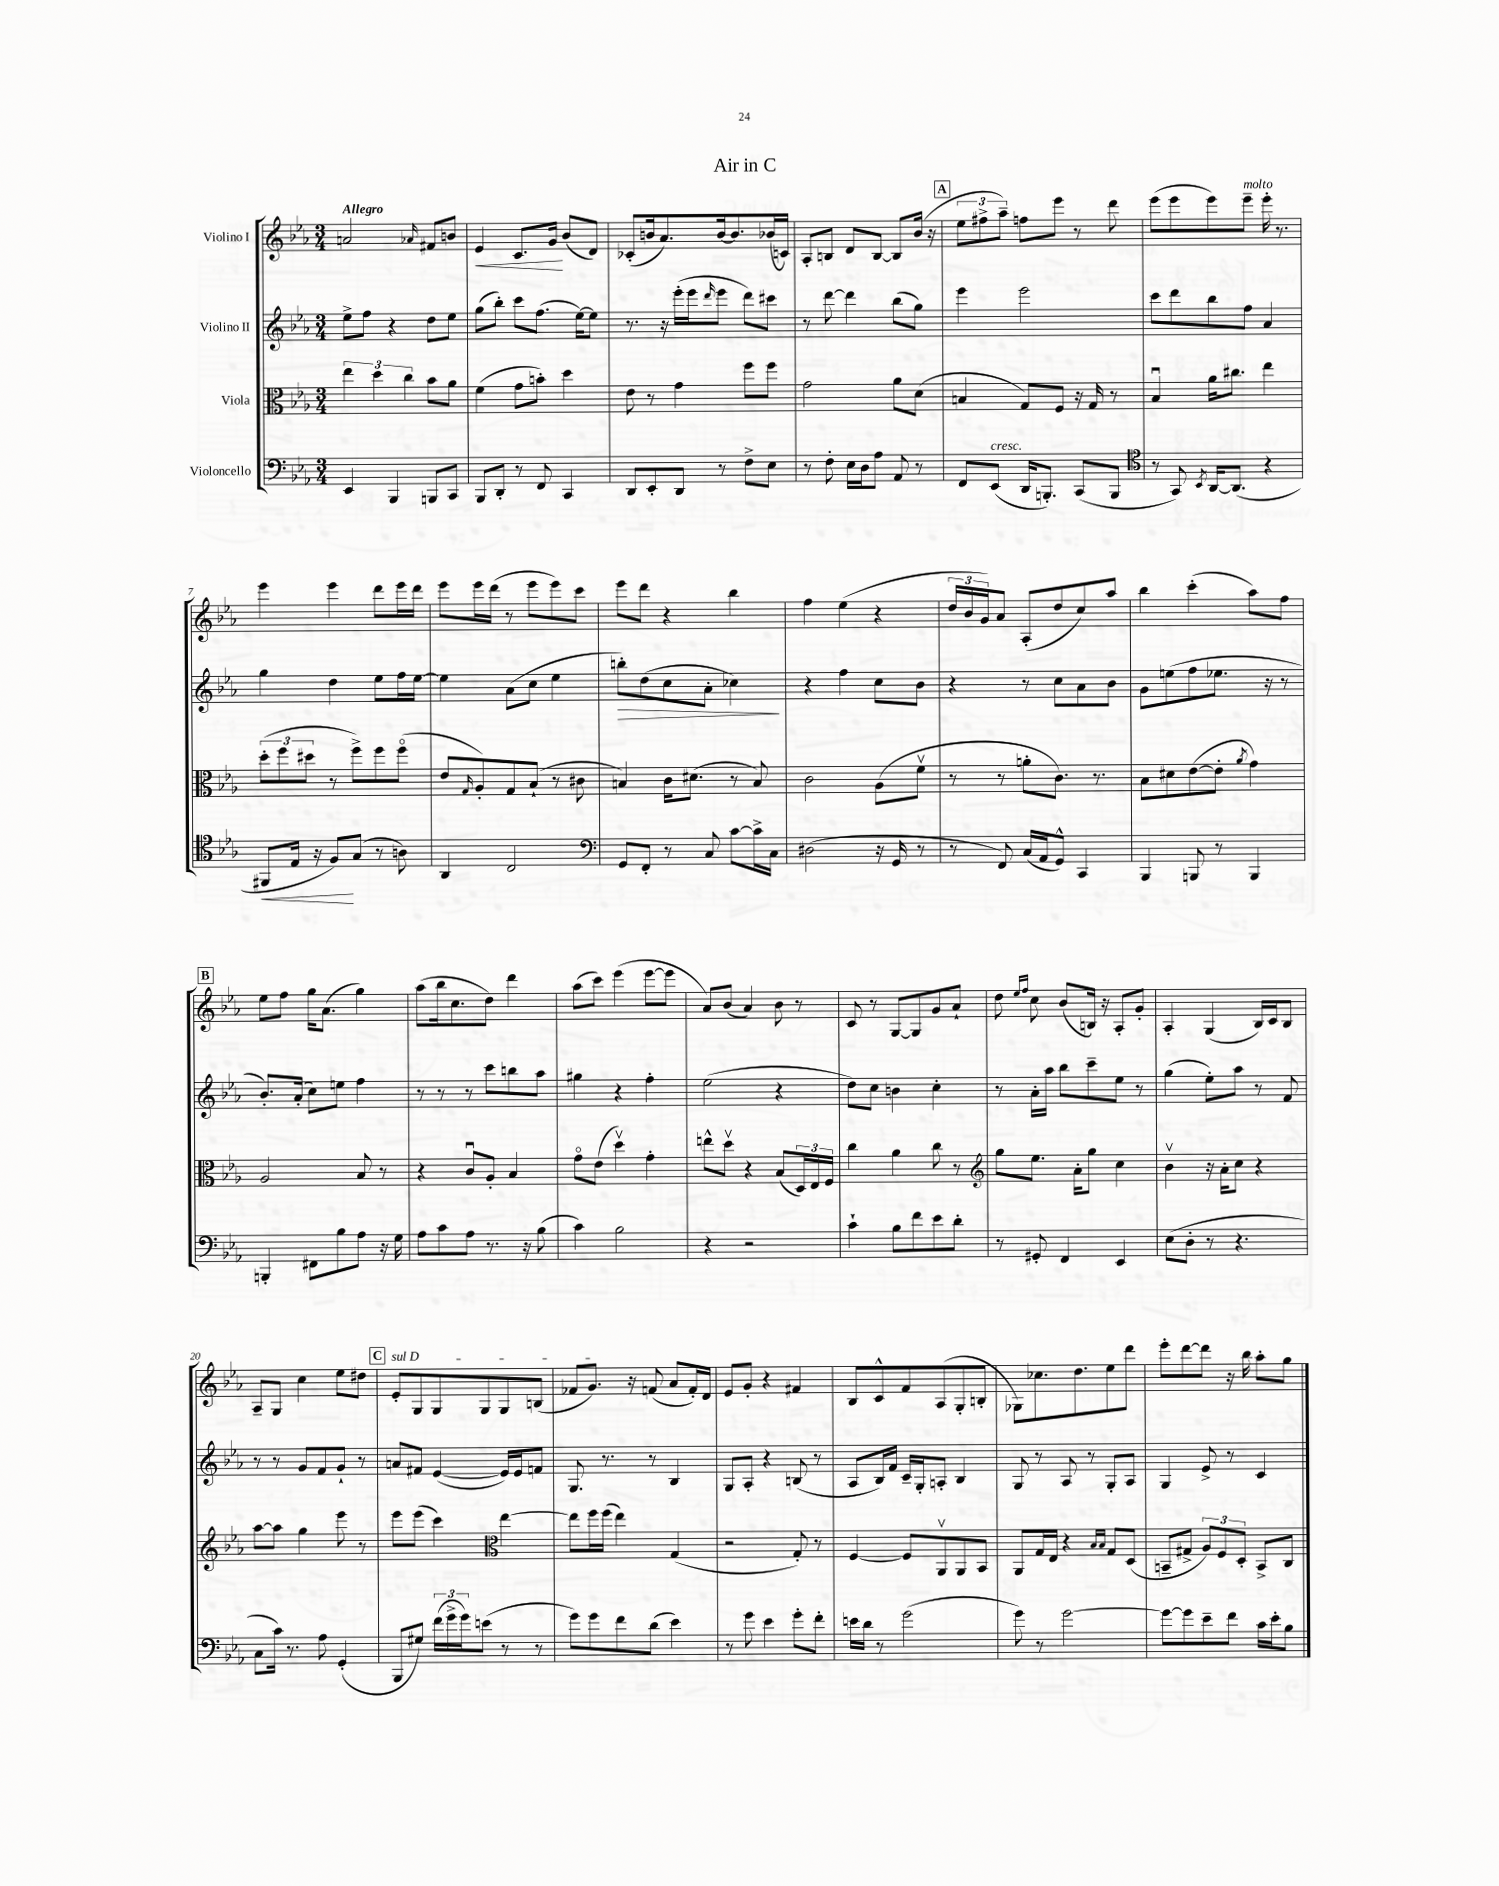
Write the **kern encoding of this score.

**kern	**kern	**kern	**kern
*staff4	*staff3	*staff2	*staff1
*clefF4	*clefC3	*clefG2	*clefG2
*k[b-e-a-]	*k[b-e-a-]	*k[b-e-a-]	*k[b-e-a-]
*M3/4	*M3/4	*M3/4	*M3/4
4EE-/	6ee-\	8ee-^\L	2a/
.	.	8ff\J	.
.	6dd\	.	.
4BBB-/	.	4r	.
.	6cc\	.	.
.	.	.	16qqa-/
8BBB/L	8b-\L	8dd\L	8f#/L
8CC/J	8a-\J	8ee-\J	8b/J
=	=	=	=
8BBB-/L	(4f\	(8gg\L	4e-/
8DD'/J	.	8bb-'\J)	.
8r	8g\L	8ccc\L	8.c/L
8FF/	8b'\J)	(8.ff\J	.
.	.	.	16g/Jk
4CC/	4dd\	.	(8b-/L
.	.	[16ee-\LK)	.
.	.	8ee-\]J	8d/J)
=	=	=	=
8DD/L	8e-\	8.r	(8c-'/L
8EE-'/	8r	.	16b/k
.	.	16r	8.a-/)
8DD/J	4g\	(16eee-'\LL	.
.	.	16eee-\J	.
.	.	16qqddd/	.
8r	.	8eee-\J	[16b/k
.	.	.	8.b/]
8F^\L	8ff\L	8ddd\L)	.
8E-\J	8ff\J	8ccc#\J	(16b-/L
.	.	.	16c/JJ)
=	=	=	=
8r	2g\	8r	8A-'/L
8F'\	.	[8ddd\	8B/J
16E-\LL	.	4ddd\]	8d/L
16D\J	.	.	.
8A-\J	.	.	[8B/J
8AA-/	8a-\L	(8bb-\L	8B/]L
8r	(8d\J	8gg\J)	(16b-/Jk
.	.	.	16r
=	=	=	=
8FF/L	4B/	4eee-\	12ee-\L
.	.	.	12ff#^\
(8EE-/J	.	.	.
.	.	.	12aa-~\J)
16DD/LK	8G/L)	2eee-\	8ff\L
8.BBB'/J)	.	.	.
.	8F/J	.	8eee-\J
(8CC/L	16r	.	8r
.	16G/	.	.
8BBB/J	8r	.	8ddd\
=	=	=	=
*clefC4	*	*	*
8r	4B-u/	8ccc\L	(8eee-\L
8GG/)	.	8ddd\	8eee-\
8qBB-/	.	.	.
[16AA-/LK	16a-\LK	8bb-\	8eee-\)
(8.AA-/]J	8.cc#\J	.	.
.	.	8ff\J	8eee-~\J
4r	4ee-\	4a-/	16eee-'\
.	.	.	8.r
=	=	=	=
8FF#/L	(12dd'\L	4gg\	4eee-\
.	12ff\	.	.
16E-/Jk	.	.	.
.	12dd#\J	.	.
16r	.	.	.
8F/L)	8r	4dd\	4eee-\
(8G/J	8ff^\L)	.	.
8r	8ff\	8ee-\L	8ddd\L
8A\)	(8ffo\J	16ff\L	16eee-\L
.	.	[16ee-\JJ	16ddd\JJ
=	=	=	=
4AA-/	8e-/L	4ee-\]	8eee-\L
.	16qqG/	.	.
.	8A-'/)	.	16eee-\L
.	.	.	(16ddd\JJ
2C/	8G/	(8a-\L	8r
.	(8B-`/J	8cc\J	8eee-\L
.	8r	4ee-\	8eee-\)
.	8c#\	.	8ccc\J
=	=	=	=
*clefF4	*	*	*
8GG/L	4B/)	8bb'\L)	8eee-\L
8FF'/J	.	(8dd\	8ddd\J
8r	16c\LK	8cc\	4r
.	(8.d#\J	.	.
8C/	.	8a-'\J	.
[8c\L	8r	4cc-\)	4bb-\
16c^\]L	8B/)	.	.
16C\JJ	.	.	.
=	=	=	=
(2D#\	2c\	4r	4ff\
.	.	4ff\	(4ee-\
16r	(8A-\L	8cc\L	4r
16GG/	.	.	.
8r	8fv\J	8b-\J	.
=	=	=	=
8r	8r	4r	24dd/LL
.	.	.	24b-/
.	.	.	24g/J)
8FF/)	8r	.	8a-/J
(16C/LL	8a'\L	8r	(8A-'/L
16AA-/J	.	.	.
8GG^^/J)	8.c\J)	8cc\L	8dd/
4CC/	.	8a-\	8cc/)
.	8.r	.	.
.	.	8b-\J	8aa-/J
=	=	=	=
4BBB-/	8B-\L	8g\L	4bb-\
.	8d#\	(8ee\	.
8BBB/	([8e-\	8ff\	(4ccc'\
8r	8e-'\]J	8.ee-\J	.
.	8qa-/	.	.
4BBB/	4g\)	.	8aa-\L)
.	.	16r	.
.	.	8r	8ff\J
=	=	=	=
4BBB'/	2A-/	8.b-'/L)	8ee-\L
.	.	.	8ff\J
.	.	(16a-'/Jk	.
8FF#\L	.	8cc\L)	16gg\LK
.	.	.	(8.a-\J
8B-\	.	8ee\J	.
8A-\J	8B-/	4ff\	4gg\)
16r	8r	.	.
16G\	.	.	.
=	=	=	=
8A-\L	4r	8r	(8aa-\L
8c\	.	8r	16bb-\k
.	.	.	8.cc\
8A-\J	8cu/L	8r	.
8.r	8A-'/J	8ccc\L	8dd\J)
.	4B-/	8bb\	4ddd\
16r	.	.	.
(8B-\	.	8aa-\J	.
=	=	=	=
4c\)	8go\L	4gg#\	(8aa-\L
.	(8e-\J	.	8ccc\J)
2B-\	4ddv\)	4r	(4eee-\
.	4g'\	4ff'\	[8eee-\L
.	.	.	8eee-\]J
=	=	=	=
4r	8ee^^\L	(2ee-\	8a-/L)
.	8ddv\J	.	(8b-/J
2r	4r	.	4a-/)
.	(8B-/L	4r	8b-\
.	24D/L)	.	8r
.	24E-/	.	.
.	24F/JJ	.	.
=	=	=	=
4c`\	4cc\	8dd\L)	8c/
.	.	8cc\J	8r
8B-\L	4a-\	4b\	[8G/L
8f\	.	.	8G/]
8e-\	8cc\	4cc'\	8g/
8d'\J	8r	.	8a-`/J
=	=	=	=
*	*clefG2	*	*
8r	8gg\L	8r	8dd\
.	.	.	16qqee-/LL
.	.	.	16qqff/JJ
8GG#'/	8.ee-\J	16a-'\LL	8cc\
.	.	16aa-\JJ	.
4FF/	.	8bb-\L	(8b-/L
.	16a-'\LK	.	.
.	8gg\J	8ccc~\	16B/Jk)
.	.	.	16r
4EE-/	4cc\	8ee-\J	8A-'/L
.	.	8r	8g'/J
=	=	=	=
(8E-\L	4b-v\	(4gg\	4A-'/
8D'\J	.	.	.
8r	16r	8ee-'\L)	(4G/
.	16a-'\LK	.	.
4.r	8cc\J	8aa-\J	.
.	4r	8r	16B-/LL)
.	.	.	16c/J
.	.	8f/	8B-/J
=	=	=	=
8C\L	[8aa-\L	8r	8A-~/L
16c\Jk)	8aa-\]J	8r	8G/J
8.r	.	.	.
.	4gg\	8g/L	4cc\
8A-\	.	8f/	.
(4GG'/	8eee-\	8g`/J	8ee-\L
.	8r	8r	8dd#\J
=	=	=	=
8BBB-/L	8eee-\L	8a/L	8e-'/L
8G#/J)	(8eee-\J	8f#/J	8G/
(24f\LL	4ccc\)	([4e-/	8G/
24g^\	.	.	.
24g\J)	.	.	.
(8e\J	.	.	8G/
*	*clefC3	*	*
8r	[4ee-\	16e-/]LL)	8G/
.	.	16e-/J	.
8r	.	8f/J	(8B/J
=	=	=	=
8g\L)	8ee-\]L	8.G/	8f-/L
8g\	16ff\L	.	8.g/J)
.	(16ff\JJ	8.r	.
8f\	4ee-\)	.	.
.	.	.	16r
(8d\J	.	8r	(8f/
4e-\)	(4G/	4B-/	8a-/L
.	.	.	16f'/L)
.	.	.	16d/JJ
=	=	=	=
8r	2r	8G/L	8e-/L
8g\	.	8A-'/J	8g'/J
4e-\	.	4r	4r
8g'\L	8G'/)	(8B/	4f#/
8f'\J	8r	8r	.
=	=	=	=
16e\LL	[4F/	8A-/L	8B-/L
16d\JJ	.	.	.
8r	.	16B-/L)	8c^^/
.	.	16f/JJ	.
(2g\	8F/]L	16c~/LL	8f/
.	.	16G'/J	.
.	8AA-v/	8A'/J	(8A-/
.	8AA-/	4B-/	8G'/
.	8BB-/J	.	8B'/J
=	=	=	=
8g\)	8AA-/L	8G/	8G-\L)
8r	16G/L	8r	8.cc-\
.	16E-/JJ	.	.
[2g\	4r	8A-/	.
.	.	.	8.dd\
.	.	8r	.
.	16qqB-/LL	.	.
.	16qqB-/JJ	.	.
.	8G/L	8G'/L	8ee-\
.	(8D/J	8A-/J	8ddd\J
=	=	=	=
8g\_L	8BB~/L	4G/	8eee-'\L
8g\]	8G#^/J	.	[8ddd\
8e-~\	12A-/L)	8e-^/	8ddd\]J
.	12F/	.	.
8f\J	.	8r	16r
.	12D'/J	.	.
.	.	.	16bb-\
16c\LL	8BB^/L	4c/	8aa-'\L
16e-'\J	.	.	.
8B-\J	8C/J	.	8gg\J
==	==	==	==
*-	*-	*-	*-
